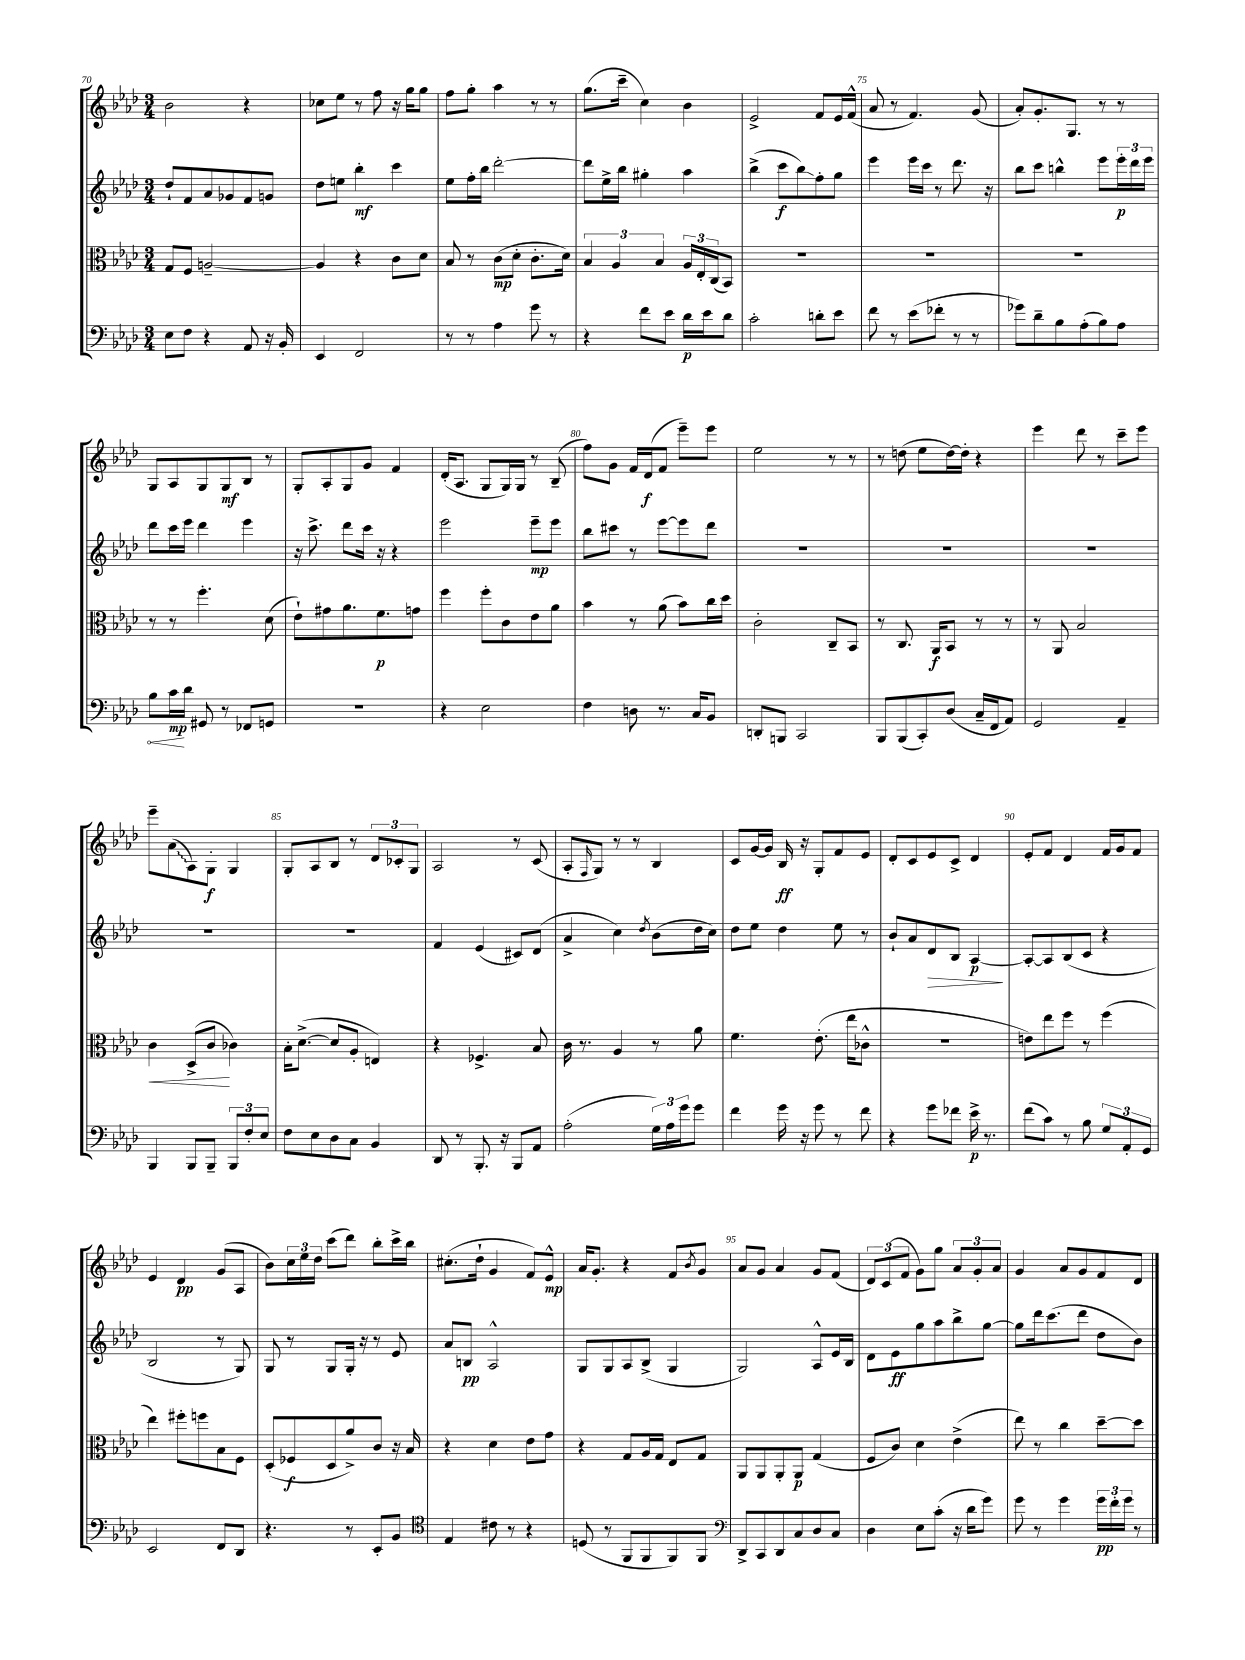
<<
\new StaffGroup <<
\new Staff = "s0" {
    \clef treble \key aes \major \numericTimeSignature \time 3/4
    bes'2 r4 |
    ces''8 ees''8 r8 f''8 r16 g''16 g''8 |
    f''8 g''8-. aes''4 r8 r8 |
    g''8.( c'''16-- c''4) bes'4 |
    ees'2-> f'8 ees'16 f'16-^( |
    aes'8 r8 f'4.) g'8( |
    aes'8-.) g'8.-. g8. r8 r8 |
    g8 aes8 g8 g8\mf bes8 r8 |
    g8-. aes8-. g8 g'8 f'4 |
    des'16-.( aes8. g8 g16) g16 r8 bes8--( |
    f''8) g'8 f'16 des'16\f( f'8 ees'''8--) ees'''8 |
    ees''2 r8 r8 |
    r8 d''8( ees''8 d''16~) d''16-. r4 |
    ees'''4 des'''8 r8 c'''8-- ees'''8 |
    ees'''8-- \once \override Glissando.style = #'zigzag aes'8\glissando( aes8) g8-.\f g4 |
    g8-. aes8 bes8 r8 \tuplet 3/2 { des'8 ces'8-. g8 } |
    aes2 r8 c'8( |
    aes8-. \grace { f16 } g8) r8 r8 bes4 |
    c'8 g'16~ g'16 bes16\ff r16 g8-. f'8 ees'8 |
    des'8-. c'8 ees'8 c'8-> des'4 |
    ees'8-. f'8 des'4 f'16 g'16 f'8 |
    ees'4 des'4\pp g'8( aes8 |
    bes'8) \tuplet 3/2 { c''16 ees''16 des''16 } c'''8( des'''8) bes''8-. c'''16-> bes''16 |
    cis''8.-.( des''16-! g'4 f'8) ees'8-^\mp |
    aes'16 g'8.-. r4 f'8 \acciaccatura { bes'8 } g'8 |
    aes'8 g'8 aes'4 g'8 f'8( |
    \tuplet 3/2 { des'8) c'8( f'8 } g'8) g''8 \tuplet 3/2 { aes'8 g'8-. aes'8 } |
    g'4 aes'8 g'8 f'8 des'8 \bar "|." |
}
\new Staff = "s1" {
    \clef treble \key aes \major \numericTimeSignature \time 3/4
    des''8-! f'8 aes'8 ges'8 f'8 g'8 |
    des''8 e''8 bes''4-.\mf c'''4 |
    ees''8 f''16-. bes''16 des'''2~-. |
    des'''8 ees''16-> bes''16 gis''4-. aes''4 |
    bes''4->( c'''8\f bes''8\glissando) f''8-. g''8 |
    ees'''4 ees'''16 c'''16 r8 des'''8. r16 |
    bes''8 c'''8 b''4-^ ees'''8 \tuplet 3/2 { ees'''16-.\p des'''16 ees'''16 } |
    des'''8 c'''16 ees'''16 des'''4 ees'''4 |
    r16 c'''8.-> des'''8 c'''16 r16 r4 |
    ees'''2 ees'''8--\mp ees'''8 |
    bes''8 cis'''8 r8 ees'''8~ ees'''8 des'''8 |
    R2. |
    R2. |
    R2. |
    R2. |
    R2. |
    f'4 ees'4( cis'8) des'8( |
    aes'4-> c''4) \acciaccatura { des''8 } bes'8( des''16 c''16) |
    des''8 ees''8 des''4 ees''8 r8 |
    bes'8-! aes'8 des'8\> bes8 aes4~\p\! |
    aes8~-. aes8 bes8( c'8 r4 |
    bes2 r8 g8) |
    g8 r8 g8 g16-. r16 r8 ees'8 |
    aes'8 b8\pp aes2-^ |
    g8 g8 aes8 bes8->( g4 |
    g2) aes8-^ ees'16 bes16 |
    des'8 ees'8\ff g''8 aes''8 bes''8-> g''8~ |
    g''8 des'''16 c'''8.( des'''8 des''8 bes'8) \bar "|." |
}
\new Staff = "s2" {
    \clef alto \key aes \major \numericTimeSignature \time 3/4
    g8 f8 a2~-- |
    a4 r4 c'8 des'8 |
    bes8 r8 c'8\mp( des'8-. c'8.-. des'16) |
    \tuplet 3/2 { bes4 aes4 bes4 } \tuplet 3/2 { aes16 ees16-. c16( } bes,8) |
    R2. |
    R2. |
    R2. |
    r8 r8 f''4.-. des'8( |
    ees'8-!) gis'8 aes'8. f'8.\p g'8 |
    f''4 f''8-. c'8 ees'8 aes'8 |
    bes'4 r8 aes'8( bes'8) c''16 des''16 |
    c'2-. c8-- bes,8 |
    r8 c8. aes,16\f bes,8 r8 r8 |
    r8 aes,8 bes2 |
    c'4\< des8->( c'8\! ces'4) |
    bes16-. des'8.~->( des'8 aes8-. e4) |
    r4 fes4.-> bes8 |
    c'16 r8. aes4 r8 aes'8 |
    f'4. ees'8.-.( ees''16 ces'8-^ |
    R2. |
    e'8) ees''8 f''8 r8 f''4( |
    ees''4) fis''8-. f''8 bes8 f8 |
    des8-.( fes8\f des8 aes'8->) c'8 r16 bes16 |
    r4 des'4 ees'8 g'8 |
    r4 g8 aes16 g16 ees8 g8 |
    aes,8 aes,8 aes,8-. aes,8\p g4( |
    f8 c'8) des'4 ees'4->( |
    ees''8) r8 c''4 des''8~-- des''8 \bar "|." |
}
\new Staff = "s3" {
    \clef bass \key aes \major \numericTimeSignature \time 3/4
    ees8 f8 r4 aes,8 r16 bes,16-. |
    ees,4 f,2 |
    r8 r8 aes4 g'8 r8 |
    r4 f'8 ees'8 des'16\p ees'16 des'8 |
    c'2-. d'8-. ees'8 |
    f'8 r8 ees'8( fes'8-. r8 r8 |
    ges'8) des'8-- bes8 aes8-.( bes8) aes8 |
    \once \override Hairpin.circled-tip = ##t bes8\< c'16\mp\! des'16 gis,8 r8 fes,8 g,8 |
    R2. |
    r4 ees2 |
    f4 d8 r8. c16 bes,8 |
    d,8-. b,,8 c,2 |
    bes,,8 bes,,8( c,8-.) des8( c16-- f,16 aes,8) |
    g,2 aes,4-- |
    bes,,4 bes,,8 bes,,8-- \tuplet 3/2 { bes,,8 f8-. ees8 } |
    f8 ees8 des8 c8 bes,4 |
    des,8 r8 bes,,8.-. r16 bes,,8 aes,8 |
    aes2-.( \tuplet 3/2 { g16) aes16 g'16 } g'8 |
    f'4 g'16 r16 g'8 r8 f'8 |
    r4 g'8 fes'8 ees'16->\p r8. |
    f'8( c'8) r8 bes8 \tuplet 3/2 { g8 aes,8-. g,8 } |
    ees,2 f,8 des,8 |
    r4. r8 ees,8-. bes,8 |
    \clef tenor ees4 cis'8 r8 r4 |
    d8( r8 f,8 f,8 f,8) f,8 |
    \clef bass des,8-> c,8 des,8 c8 des8 c8 |
    des4 ees8 c'8-.( r16 des'16 g'8) |
    g'8 r8 g'4 \tuplet 3/2 { g'16\pp f'16-. g'16 } r8 \bar "|." |
}
>>
>>
\layout { \context { \Score currentBarNumber = #70 \override BarNumber.break-visibility = ##(#f #t #t) barNumberVisibility = #(every-nth-bar-number-visible 5) } }
